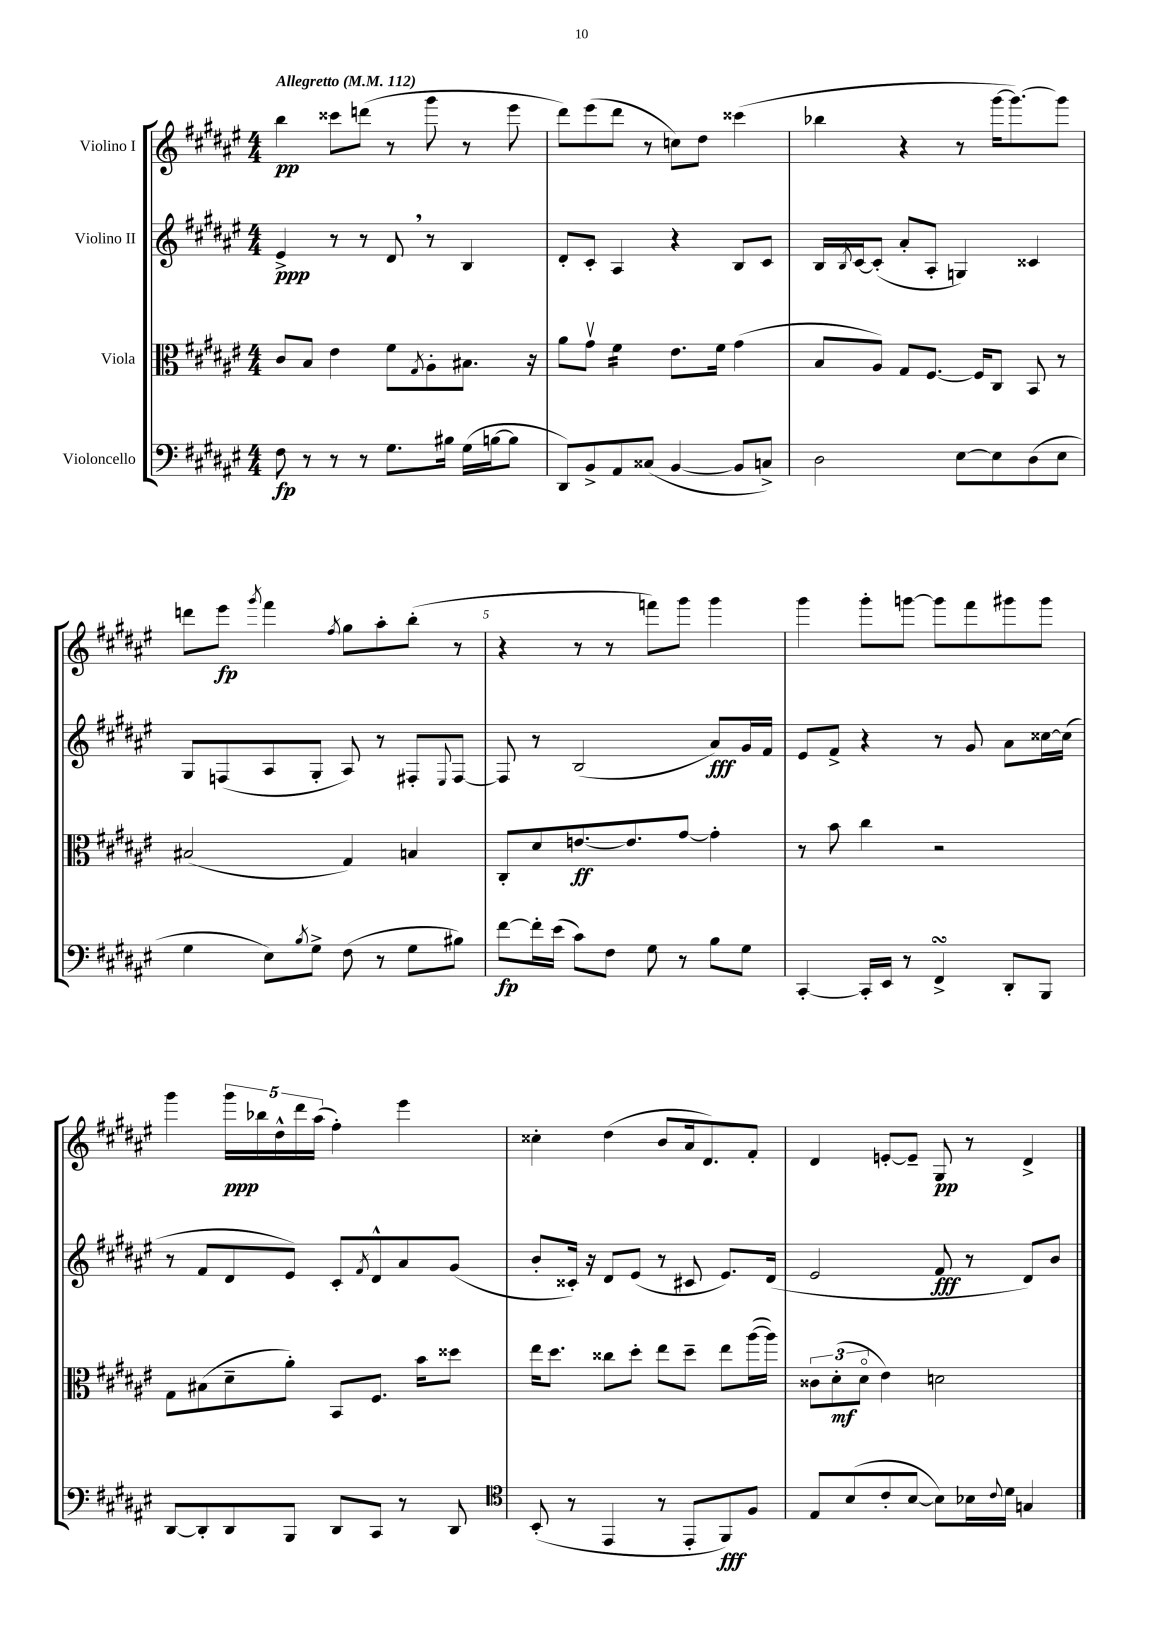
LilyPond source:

<<
\new StaffGroup <<
\new Staff = "s0" \with { instrumentName = "Violino I" } {
    \clef treble \key fis \major \numericTimeSignature \time 4/4 \tempo "Allegretto" 4 = 112
    b''4\pp cisis'''8 d'''8( r8 gis'''8 r8 eis'''8 |
    dis'''8) eis'''8( dis'''8 r8 c''8) dis''8 cisis'''4( |
    bes''4 r4 r8 gis'''16~ gis'''8.~) gis'''8 |
    d'''8 eis'''8\fp \acciaccatura { gis'''8 } fis'''4 \acciaccatura { fis''8 } gis''8 ais''8-. b''8-.( r8 |
    r4 r8 r8 f'''8) gis'''8 gis'''4 |
    gis'''4 gis'''8-. g'''8~ g'''8 fis'''8 gis'''8 gis'''8 |
    gis'''4 \tuplet 5/4 { gis'''16\ppp bes''16 dis''16-^ dis'''16 ais''16( } fis''4-.) eis'''4 |
    cisis''4-. dis''4( b'8 ais'16 dis'8.) fis'8-. |
    dis'4 e'8~-. e'8-- gis8\pp r8 dis'4-> \bar "|." |
}
\new Staff = "s1" \with { instrumentName = "Violino II" } {
    \clef treble \key fis \major \numericTimeSignature \time 4/4
    eis'4->\ppp r8 r8 dis'8 \breathe r8 b4 |
    dis'8-. cis'8-. ais4 r4 b8 cis'8 |
    b16 \acciaccatura { b8 } cis'16~ cis'8-.( ais'8-. ais8-. g4) cisis'4 |
    gis8 f8( ais8 gis8-. ais8) r8 fis8-. \appoggiatura { eis8 } fis8~ |
    fis8 r8 b2( ais'8\fff) gis'16 fis'16 |
    eis'8 fis'8-> r4 r8 gis'8 ais'8 cisis''16~ cisis''16( |
    r8 fis'8 dis'8 eis'8) cis'8-. \acciaccatura { fis'8 } dis'8-^ ais'8 gis'8( |
    b'8-. cisis'16-.) r16 dis'8 eis'8( r8 cis'8 eis'8.) dis'16( |
    eis'2 fis'8\fff r8 dis'8) b'8 \bar "|." |
}
\new Staff = "s2" \with { instrumentName = "Viola" } {
    \clef alto \key fis \major \numericTimeSignature \time 4/4
    cis'8 b8 eis'4 fis'8 \acciaccatura { gis8 } ais8-. bis8. r16 |
    ais'8 gis'8\upbow fis'4:16 eis'8. fis'16 gis'4( |
    b8 ais8) gis8 fis8.~ fis16 cis8 b,8 r8 |
    bis2( gis4) b4 |
    cis8-. dis'8 e'8.~\ff e'8. gis'8~ gis'4-. |
    r8 b'8 cis''4 r2 |
    gis8 bis8( dis'8-- ais'8-.) b,8 fis8. b'16 disis''8 |
    eis''16 dis''8. cisis''8 dis''8-. eis''8 dis''8-- eis''8 ais''16~( ais''16) |
    \tuplet 3/2 { cisis'8 dis'8-.\mf( dis'8\flageolet } eis'4) d'2 \bar "|." |
}
\new Staff = "s3" \with { instrumentName = "Violoncello" } {
    \clef bass \key fis \major \numericTimeSignature \time 4/4
    fis8\fp r8 r8 r8 gis8. bis16 gis16( b16~ b8 |
    dis,8) b,8-> ais,8 cisis8( b,4~ b,8 c8->) |
    dis2 eis8~ eis8 dis8( eis8 |
    gis4 eis8) \acciaccatura { b8 } gis8-> fis8( r8 gis8 bis8) |
    fis'8~\fp fis'16-. eis'16( cis'8) fis8 gis8 r8 b8 gis8 |
    cis,4~-. cis,16-. eis,16 r8 fis,4->\turn dis,8-. b,,8 |
    dis,8~ dis,8-. dis,8 b,,8 dis,8 cis,8 r8 dis,8 |
    \clef tenor b,8-.( r8 eis,4 r8 eis,8-. fis,8\fff) fis8 |
    eis8 b8( cis'8-. b8~ b8) bes16 \appoggiatura { cis'8 } dis'16 g4 \bar "|." |
}
>>
>>
\layout { \context { \Score \override BarNumber.break-visibility = ##(#f #t #t) barNumberVisibility = #(every-nth-bar-number-visible 5) } }
